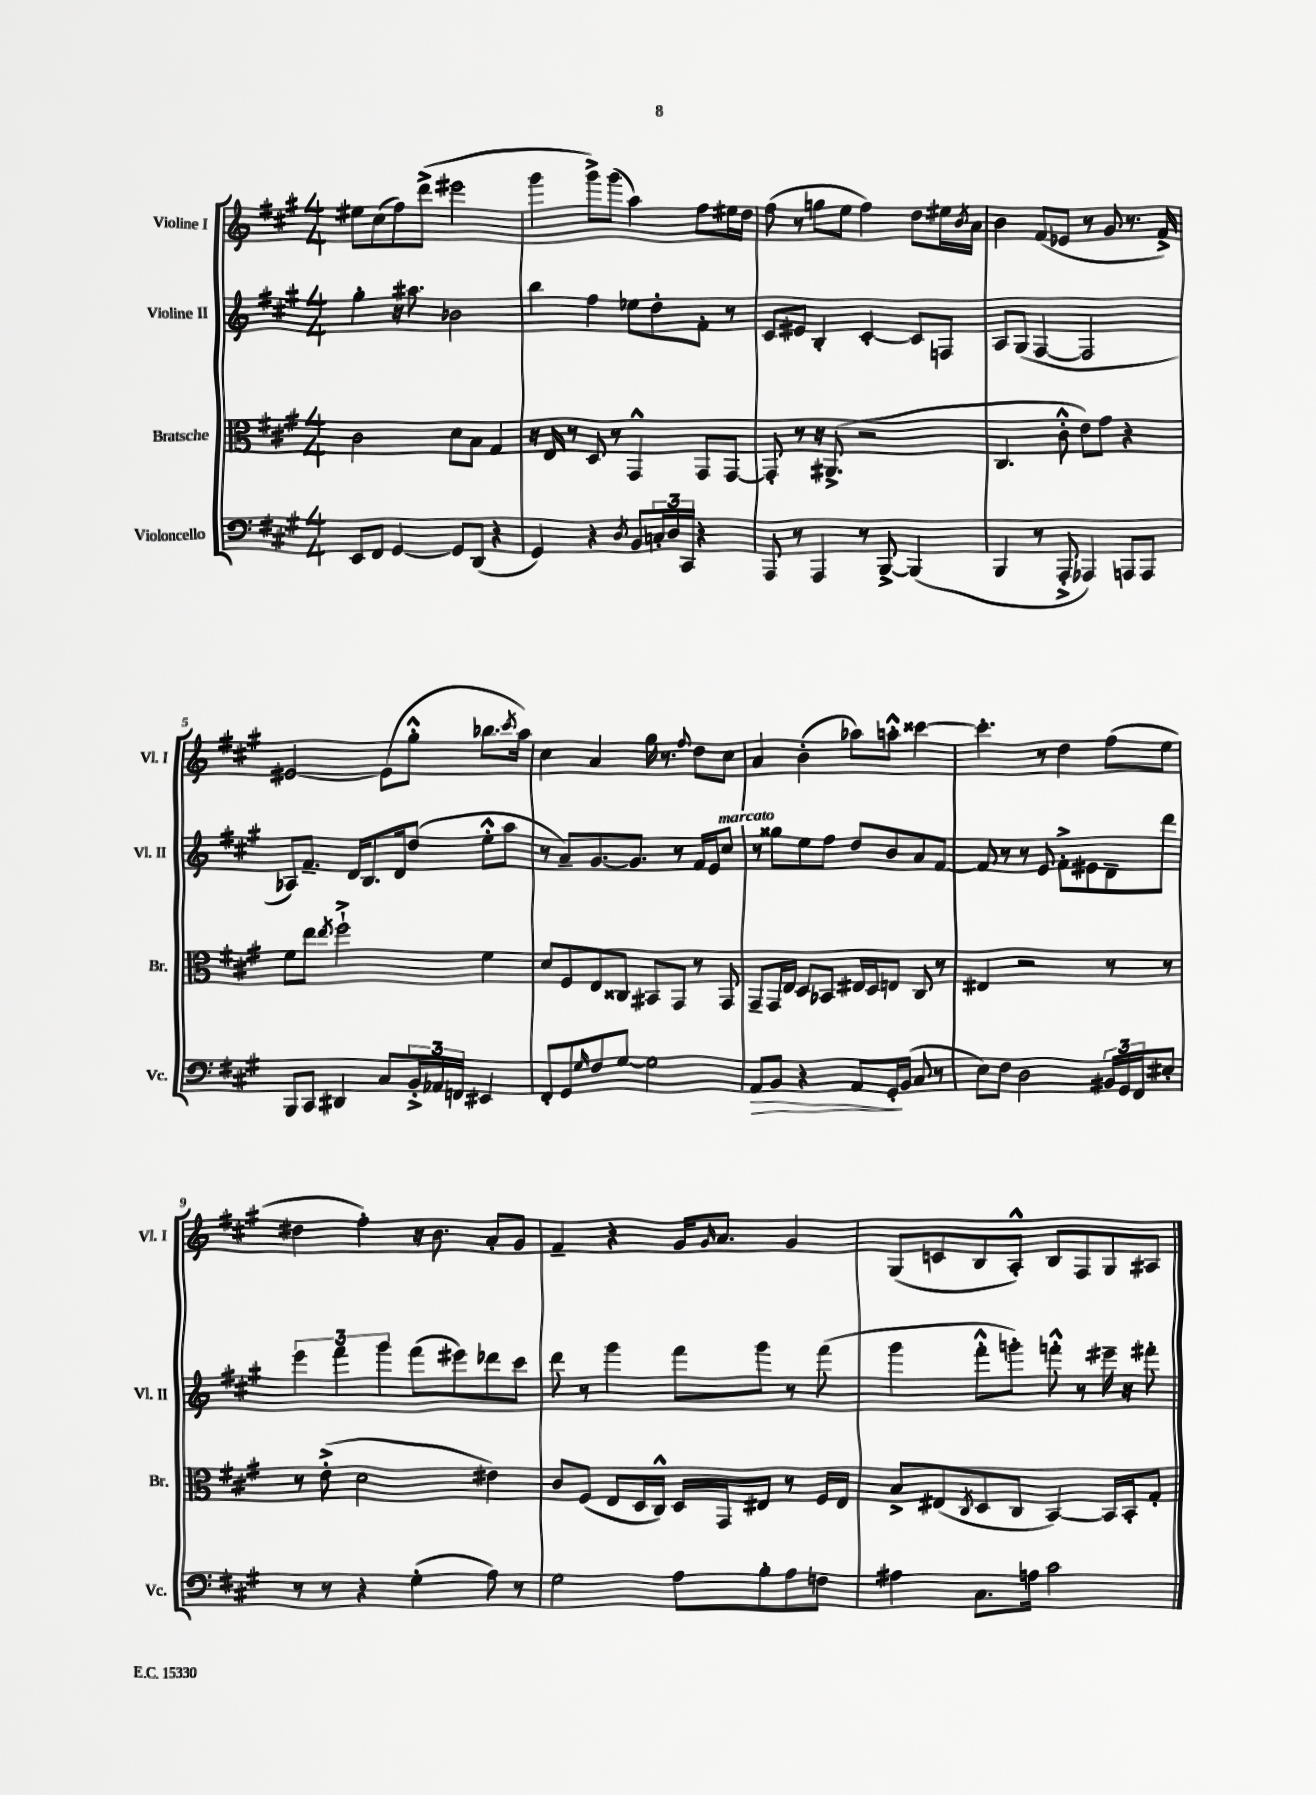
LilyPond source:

<<
\new StaffGroup <<
\new Staff = "s0" \with { instrumentName = "Violine I" shortInstrumentName = "Vl. I" } {
    \clef treble \key a \major \numericTimeSignature \time 4/4
    eis''8 cis''8( fis''8) d'''8->( eis'''2 |
    gis'''4 gis'''8->) gis'''8( a''4) fis''8 eis''16 d''16 |
    fis''8( r8 g''8 e''8 fis''4) d''8 eis''16 \acciaccatura { b'8 } a'16 |
    b'4 fis'8( ees'8 r8 gis'8 r8. fis'16->) |
    eis'2~ eis'8( gis''8-.-^ bes''8. \acciaccatura { cis'''8 } a''16) |
    cis''4 a'4 gis''16 r8. \appoggiatura { fis''8 } d''8 cis''8 |
    a'4 b'4-.( aes''8) a''8-.-^ cisis'''4~ |
    cisis'''4.-. r8 d''4 fis''8( e''8 |
    dis''4 fis''4-.) r16 b'8. a'8-. gis'8 |
    fis'4-- r4 gis'16 \grace { gis'16 } a'8. gis'4 |
    gis8( c'8 b8 a8-.-^) b8 fis8 gis8 ais8 \bar "|." |
}
\new Staff = "s1" \with { instrumentName = "Violine II" shortInstrumentName = "Vl. II" } {
    \clef treble \key a \major \numericTimeSignature \time 4/4
    gis''4-. r16 ais''8. bes'2 |
    b''4 fis''4 ees''8 d''8-. fis'8-. r8 |
    cis'8 eis'8 b4-. cis'4~-. cis'8 f8 |
    a8 gis8( fis4~ fis2 |
    aes8) fis'8.-- d'16 b8. d'16 d''8( e''8-.-^ a''8 |
    r8 a'8--) gis'8.~ gis'8. r8 fis'16 e'16 cis''8^\markup { \italic "marcato" } |
    r8 gisis''8 e''8 fis''8 d''8 b'8 a'8 fis'8~ |
    fis'8 r8 r8 e'8 fis'8-.-> eis'8 d'8-- d'''8 |
    \tuplet 3/2 { e'''4 fis'''4 gis'''4 } fis'''8( eis'''8) des'''8 cis'''8 |
    d'''8 r8 gis'''4 fis'''8 gis'''8 r8 fis'''8( |
    gis'''4 fis'''8-.-^ g'''8-.) f'''8-.-^ r8 eis'''16-- r16 fis'''8-. \bar "|." |
}
\new Staff = "s2" \with { instrumentName = "Bratsche" shortInstrumentName = "Br." } {
    \clef alto \key a \major \numericTimeSignature \time 4/4
    cis'2 d'8 b8 gis4 |
    r16 e16 r8 d8 r8 gis,4-^ gis,8 gis,8~ |
    gis,8-. r8 r16 ais,8.->( r2 |
    cis4. cis'8-.-^ e'8) gis'8 r4 |
    fis'8 e''8 \acciaccatura { e''8 } fis''2-!-> fis'4 |
    d'8 fis8 e8 cisis8 bis,8 gis,8 r8 gis,8 |
    gis,8-- gis,16 e16 d8 bes,8 eis16 d16 e8 cis8 r8 |
    eis4 r2 r8 r8 |
    r8 e'8-.->( d'2 eis'4) |
    cis'8 fis8( e8 d16 cis16-^) d16 gis,16 eis8 r8 fis16 eis16 |
    b8-> eis8( \acciaccatura { cis8 } d8 cis8 b,4~) b,16 b,16-. gis8-. \bar "|." |
}
\new Staff = "s3" \with { instrumentName = "Violoncello" shortInstrumentName = "Vc." } {
    \clef bass \key a \major \numericTimeSignature \time 4/4
    e,8 fis,8 gis,4~ gis,8 d,8( r4 |
    gis,4) r4 \acciaccatura { d8 } b,8 \tuplet 3/2 { c16-. d16 cis,16 } r4 |
    a,,8 r8 a,,4 r8 b,,8~-> b,,4( |
    b,,4 r8 a,,8-.-> aes,,4) a,,8 a,,8 |
    b,,8 cis,8 dis,4 cis8 \tuplet 3/2 { b,16-.-> aes,16 f,16 } eis,4 |
    fis,8-. gis,8 \grace { gis16 } fis8 gis8~ gis2 |
    a,8\> b,8 r4 a,8 gis,16-.\! b,16( cis8 r8 |
    e8) fis8 d2 \tuplet 3/2 { bis,16 gis,16 fis,16 } eis8-. |
    r8 r8 r4 gis4-.( a8) r8 |
    gis2 a8 b8-. a8 f8 |
    ais4 cis8. a16 cis'2 \bar "|." |
}
>>
>>
